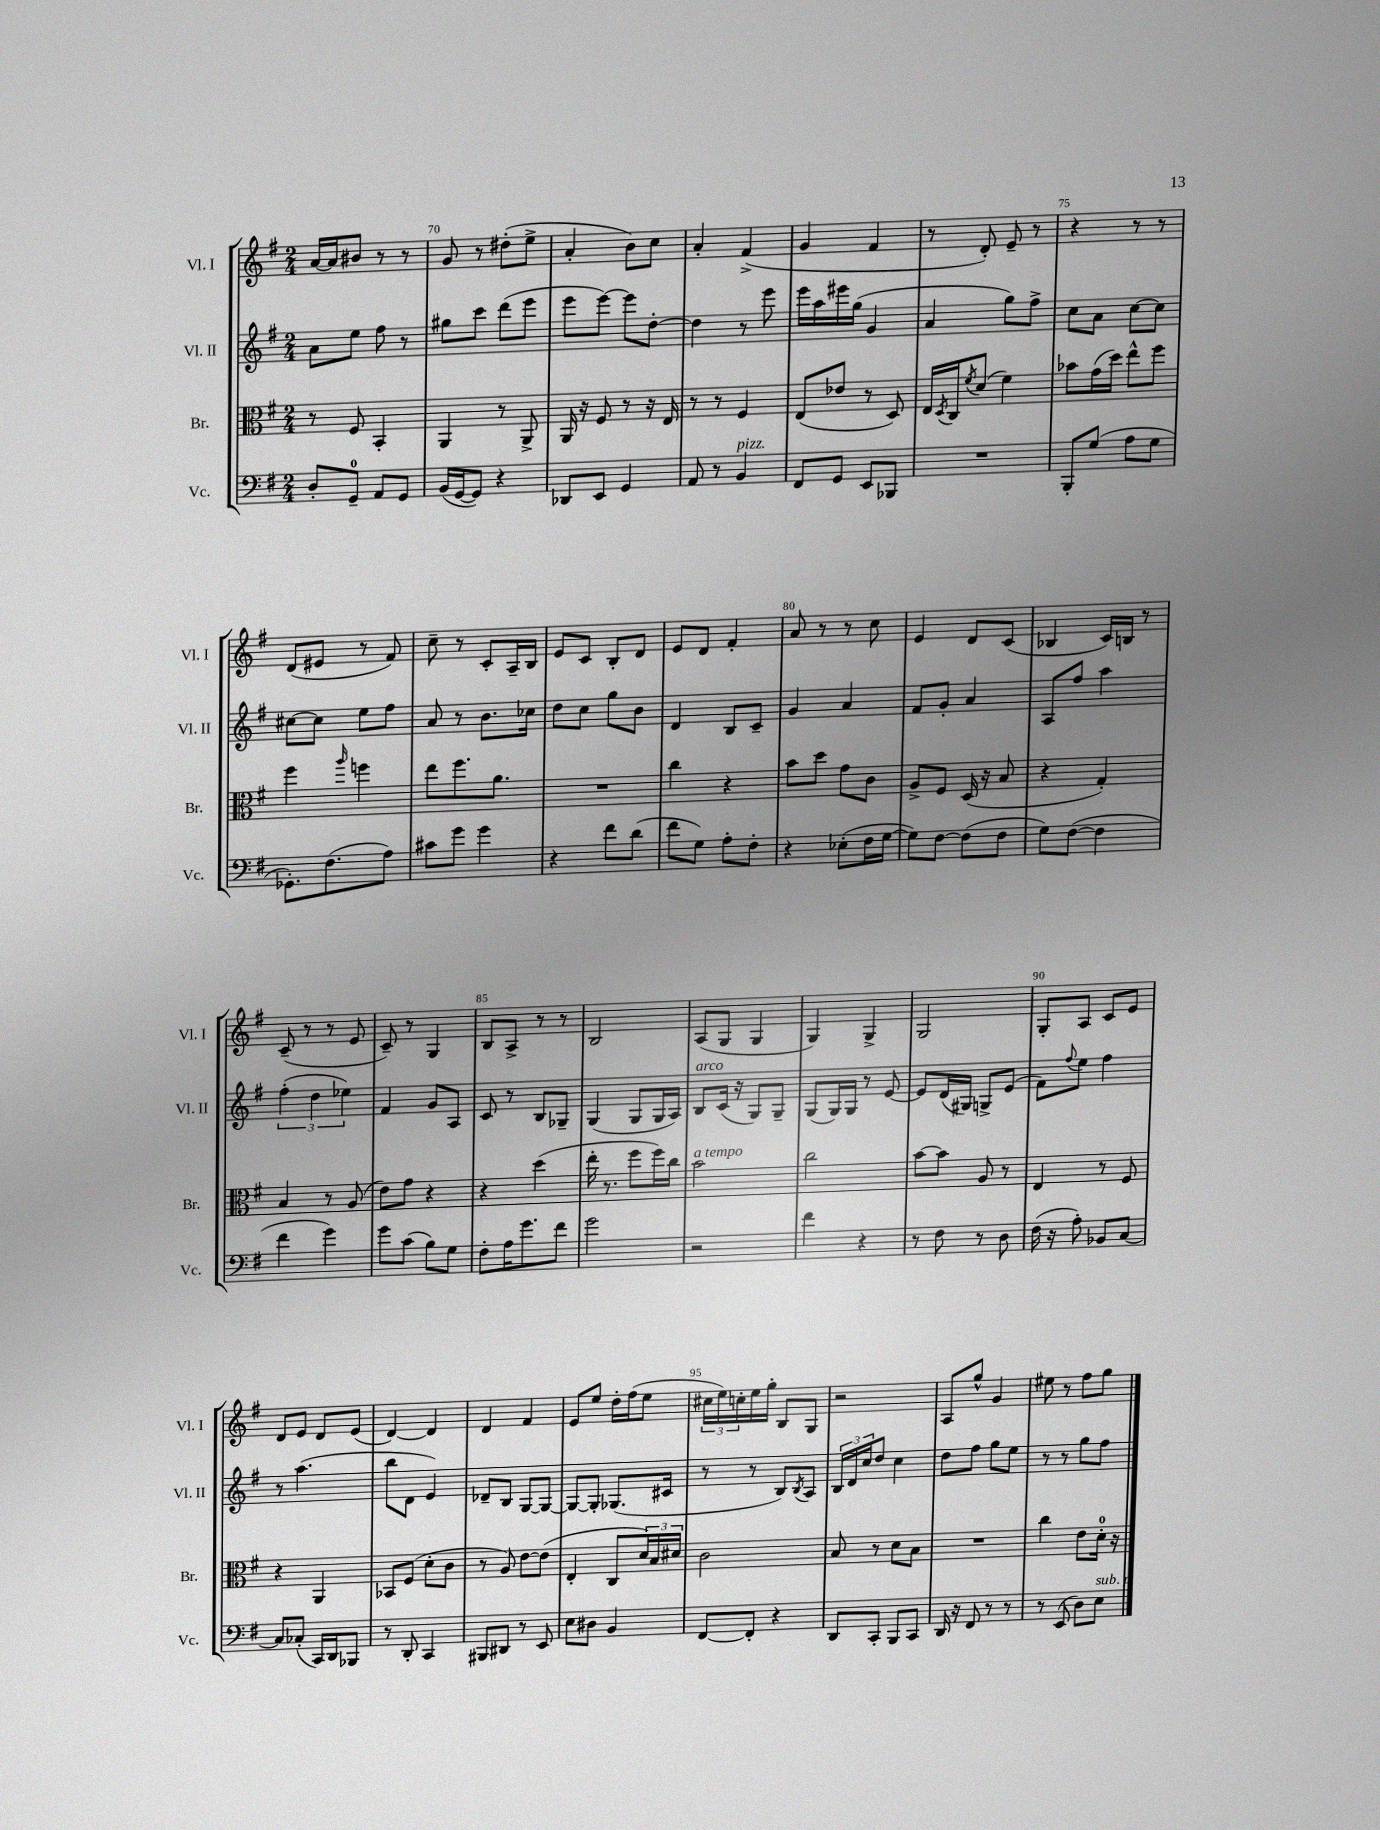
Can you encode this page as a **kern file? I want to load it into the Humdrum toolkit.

**kern	**kern	**kern	**kern
*staff4	*staff3	*staff2	*staff1
*clefF4	*clefC3	*clefG2	*clefG2
*k[f#]	*k[f#]	*k[f#]	*k[f#]
*M2/4	*M2/4	*M2/4	*M2/4
8D'/L	8r	8a\L	[16a/LL
.	.	.	16a/]J
8GG~/J	8F#/	8ee\J	8b#/J
8AA/L	4BB'/	8ff#\	8r
8GG/J	.	8r	8r
=	=	=	=
(16BB/LL	4AA/	8gg#\L	8g/
[16GG/J	.	.	.
8GG/]J)	.	8ccc\J	8r
4r	8r	(8ddd\L	(8dd#'\L
.	8AA^/	8eee\J	8ee^\J
=	=	=	=
8DD-/L	16AA/	8eee\L	4a'/
.	16r	.	.
8EE/J	8F#/	[8eee\J)	.
4GG/	8r	8eee\]L	8b\L)
.	16r	[8dd'\J	8cc\J
.	16E/	.	.
=	=	=	=
8AA/	8r	4dd\]	4a'/
8r	8r	.	.
4BB/	4F#/	8r	(4f#^/
.	.	8eee\	.
=	=	=	=
8FF#/L	(8E/L	16eee\LL	4g/
.	.	16aa\	.
8GG/J	8e-/J	16eee#\	.
.	.	(16gg\JJ	.
8EE/L	8r	4g/	4f#/
8BBB-/J	8D/)	.	.
=	=	=	=
2r	16E/LL	4a/	8r
.	8qD/	.	.
.	16C/J	.	.
.	8qf#/	.	.
.	(8d/J	.	8d'/)
.	4f#\)	8gg\L)	8e~/
.	.	8ff#^\J	8r
=	=	=	=
8BBB'/L	8b-\L	8cc\L	4r
(8G/J	(16g\L	8a\J	.
.	16dd\JJ)	.	.
8A\L	8ee^^\L	[8cc\L	8r
8G\J	8ff#\J	8cc\]J	8r
=	=	=	=
8.GG-'\L)	4ff#\	[8cc#\L	(8d/L
.	.	8cc#\]J	8e#/J
(8.F#\	.	.	.
.	16qqaa/	.	.
.	4ff\	8ee\L	8r
8A\J)	.	8ff#\J	8f#/)
=	=	=	=
8c#\L	8ee\L	8a/	8cc~\
8g\J	8.ff#\	8r	8r
4g\	.	8.b\L	8c'/L
.	8.a\J	.	.
.	.	.	16A~/L
.	.	16cc-\Jk	16B/JJ
=	=	=	=
4r	2r	8dd\L	8e/L
.	.	8cc\J	8c/J
8f#\L	.	8gg\L	8B'/L
(8d\J	.	8b\J	8d/J
=	=	=	=
8f#\L	4cc\	4d/	8e/L
8G\J)	.	.	8d/J
8A'\L	4r	8B/L	4f#'/
8F#'\J	.	8c~/J	.
=	=	=	=
4r	8b\L	4g/	8a/
.	8dd\J	.	8r
(8E-'\L	8g\L	4a/	8r
16F#\L	8c\J	.	8cc\
[16G\JJ	.	.	.
=	=	=	=
8G\]L)	8A^/L	8f#/L	4e/
[8F#\J	8F#/J	8g'/J	.
(8F#\]L	(16D/	4a/	8d/L
.	16r	.	.
8F#\J	8B/	.	(8c/J
=	=	=	=
8G\L)	4r	8A/L	4B-/
([8F#\J	.	8ff#/J	.
4F#\]	4G'/)	4aa\	16c/LL)
.	.	.	16B/JJ
.	.	.	8r
=	=	=	=
4f#\	4B/	(6ff#'\	(8c~/
.	.	.	8r
.	.	6dd\	.
4g\)	8r	.	8r
.	.	6ee-\)	.
.	(8A/	.	8e/
=	=	=	=
8g\L	8e\L)	4f#/	8c~/)
(8c\J	8g\J	.	8r
8B\L)	4r	8g/L	4G/
8G\J	.	8A/J	.
=	=	=	=
8F#'\L	4r	8c/	8B/L
16A\K	.	8r	8A^/J
8.g\	.	.	.
.	(4dd\	8B/L	8r
8f#\J	.	8G-~/J	8r
=	=	=	=
2g\	16ee'\	(4G/	2B/
.	8.r	.	.
.	8ff#\L	8G/L	.
.	16ff#\L)	16G/L	.
.	16cc\JJ	16A/JJ)	.
=	=	=	=
2r	2b\	8B/L	(8A/L
.	.	(16c/Jk	8G/J
.	.	16r	.
.	.	8G/L)	4G/
.	.	8G~/J	.
=	=	=	=
4f#\	2cc\	(8G/L	4G/)
.	.	16G/L)	.
.	.	16G/JJ	.
4r	.	8r	4G^/
.	.	[8e/	.
=	=	=	=
8r	[8b\L	8e/]L	2G/
8F#\	8b\]J	(16d/L	.
.	.	16G#/JJ)	.
8r	8A/	8G^/L	.
8D\	8r	(8e/J	.
=	=	=	=
(16F#\	4E/	8f#\L)	8G'/L
16r	.	.	.
.	.	8qqff#/	.
8A'\)	.	8ee\J	8A/J
8BB-/L	8r	4ff#\	8c/L
[8C/J	8F#/	.	8e/J
=	=	=	=
8C/]L	4r	8r	8d/L
(8C-'/J	.	(4.aa\	8e/J
16CC/LL)	4AA/	.	8d/L
16DD/J	.	.	.
8BBB-/J	.	.	(8e/J
=	=	=	=
8r	8BB-/L	8bb\L	[4d/)
8DD'/	(8F#/J	8d\J	.
4CC/	8d'\L	4e/)	4d/]
.	8c\J	.	.
=	=	=	=
8BBB#/L	8r	8d-~/L	4d/
8DD#/J	8A/)	8B/J	.
8r	[8e\L	[8G/L	4f#/
8EE/	(8e\]J	8G/_J	.
=	=	=	=
8E\L	4E'/	8G/_L	8e/L
8D#\J	.	8G'/]J	8ee/J
4BB/	8C/L	(8.G-/L	16dd'\LL
.	.	.	(16ff#\J
.	24d/L)	.	8ee\J
.	24B/	.	.
.	.	16c#/Jk	.
.	24d#/JJ	.	.
=	=	=	=
[8FF#/L	2c\	8r	24cc#\LL
.	.	.	24ee\)
.	.	.	24cc'\
8FF#'/]J	.	8r	16ee\
.	.	.	16gg'\JJ
4r	.	8B/L)	8B/L
.	.	8qB/	.
.	.	8A/J	8G/J
=	=	=	=
8DD/L	8B/	24B/LL	2r
.	.	24d/	.
.	.	24cc/J	.
8CC'/J	8r	8dd/J	.
8BBB/L	8d\L	4cc\	.
8CC/J	8B\J	.	.
=	=	=	=
16DD/	2r	8dd\L	8A/L
16r	.	.	.
8FF#/	.	8ff#\J	8gg^^/J
8r	.	8gg\L	4g/
8r	.	8ee\J	.
=	=	=	=
8r	4cc\	8r	8ee#\
(8EE/	.	8r	8r
8D\L)	8e\L	8gg\L	8ff#\L
8E\J	16d'\Jk	8ff#\J	8gg\J
.	16r	.	.
==	==	==	==
*-	*-	*-	*-
